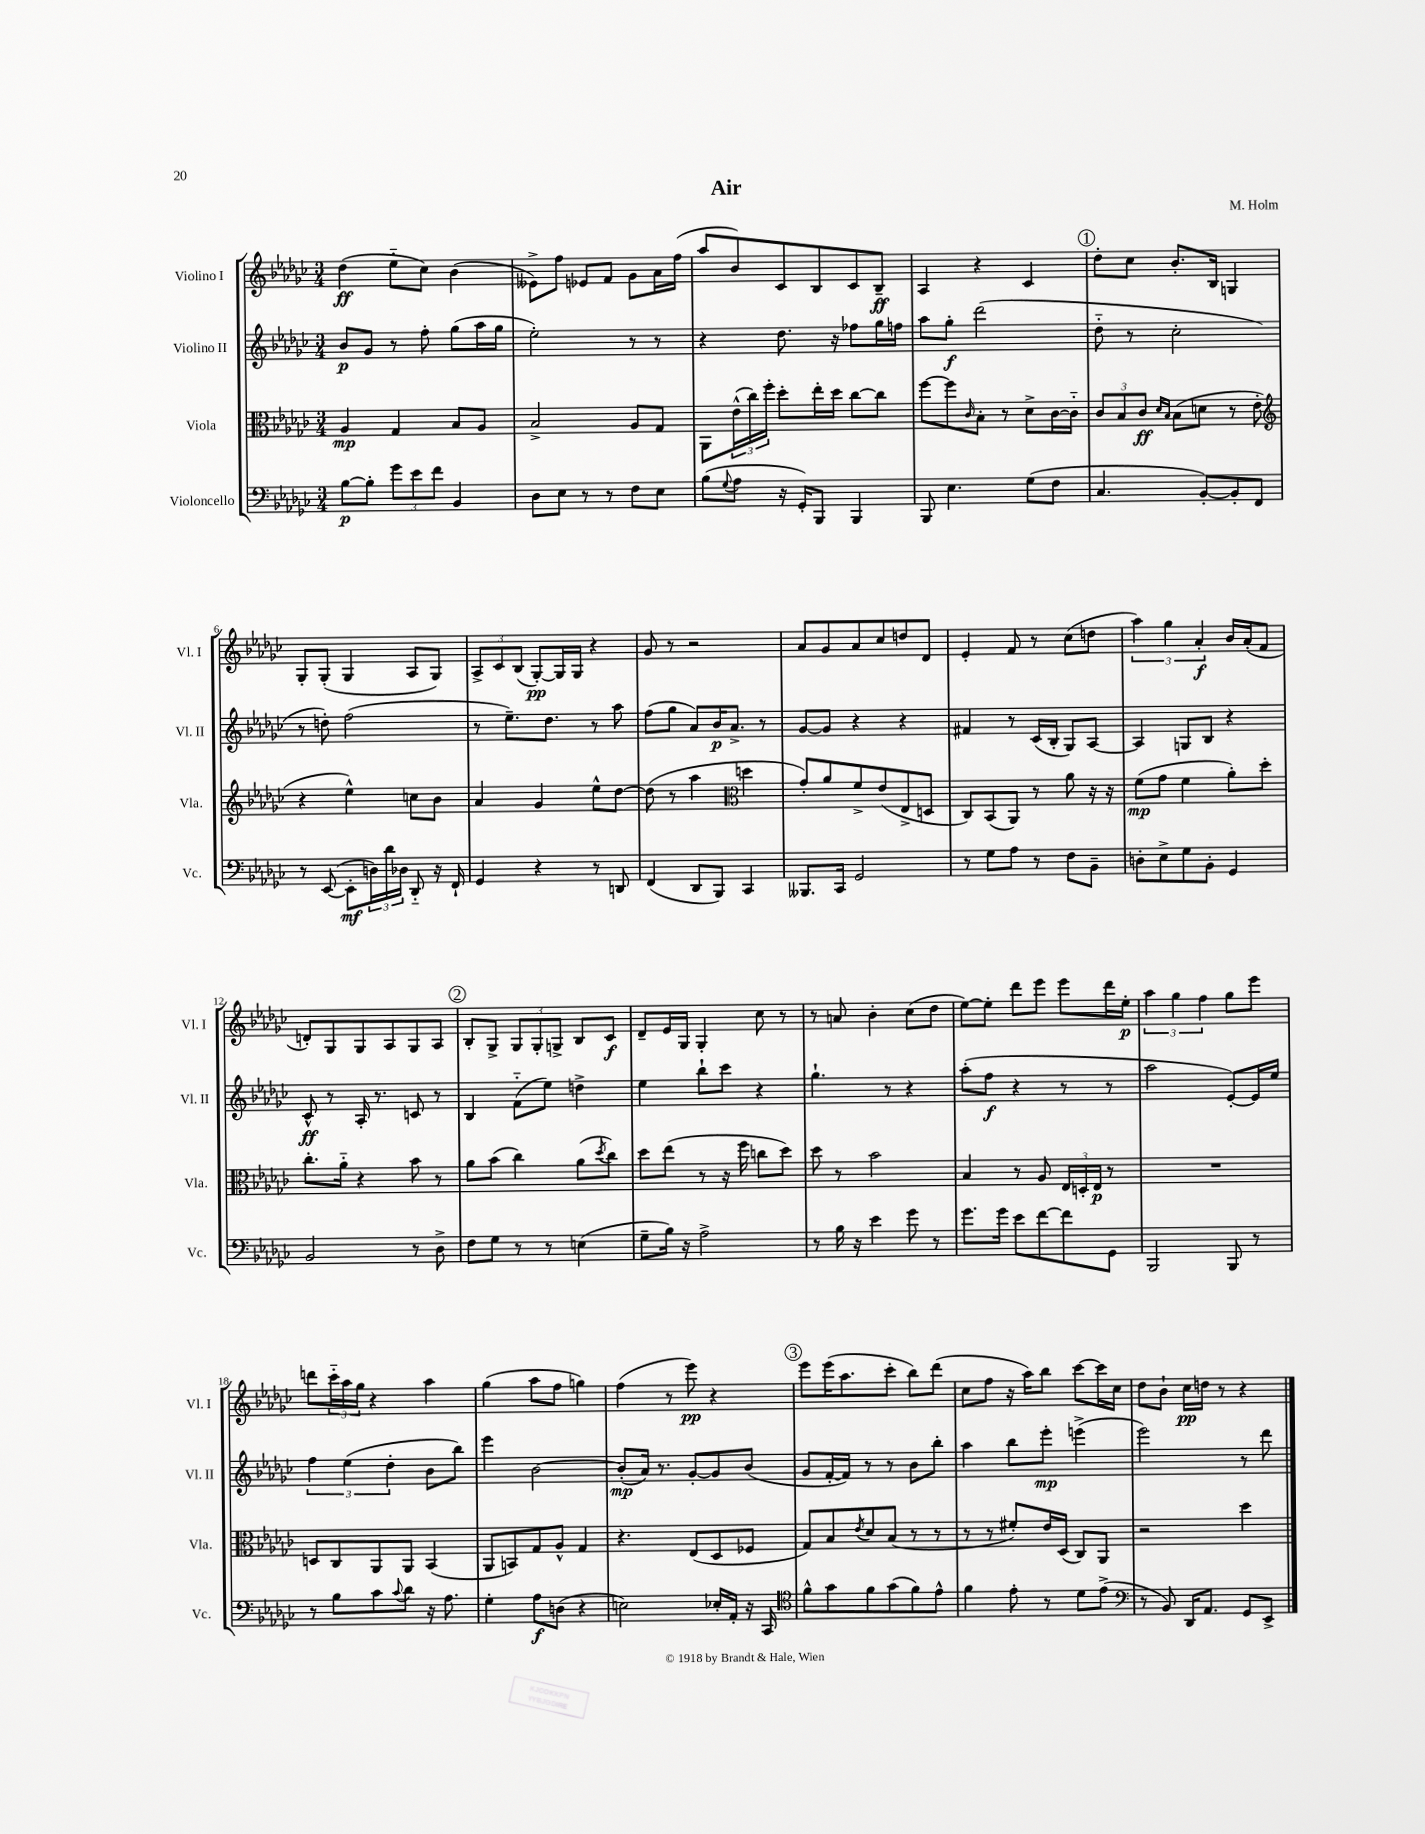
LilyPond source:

\header { title = "Air" composer = "M. Holm" }
<<
\new StaffGroup <<
\new Staff = "s0" \with { instrumentName = "Violino I" shortInstrumentName = "Vl. I" } {
    \clef treble \key ges \major \numericTimeSignature \time 3/4
    des''4\ff( ees''8-_ ces''8) bes'4( |
    eeses'8->) f''8 ees'8 f'8 ges'8 aes'16 f''16( |
    aes''8 bes'8) ces'8 bes8 ces'8 bes8--\ff |
    aes4 r4 ces'4 |
    \mark \markup { \circle "1" } des''8-. ces''8 bes'8.-. bes16 g4 |
    ges8-. ges8-.( ges4 aes8 ges8) |
    \tuplet 3/2 { aes8-> ces'8 bes8( } ges8~-.\pp) ges16 ges16 r4 |
    ges'8 r8 r2 |
    aes'8 ges'8 aes'8 ces''8 d''8 des'8 |
    ees'4-. f'8 r8 ces''8( d''8 |
    \tuplet 3/2 { aes''4) ges''4 aes'4-.\f } bes'16 aes'16-.( f'8 |
    d'8-.) ges8 ges8 aes8 ges8 aes8 |
    \mark \markup { \circle "2" } bes8-. ges8-> \tuplet 3/2 { ges8 ges8-. g8-> } bes8 ces'8\f |
    des'8-- ees'16 ges16 ges4-. ces''8 r8 |
    r8 a'8 bes'4-. ces''8( des''8 |
    ees''8~) ees''8-. des'''8 ees'''8 ees'''8 des'''16 ees''16-.\p |
    \tuplet 3/2 { aes''4 ges''4 f''4 } ges''8 ees'''8 |
    d'''8 \tuplet 3/2 { ces'''16-_ aes''16 ges''16 } r4 aes''4 |
    ges''4( aes''8 f''8 g''4) |
    f''4( r8 ees'''8\pp) r4 |
    \mark \markup { \circle "3" } ees'''8 ees'''16( aes''8. ces'''8-. bes''8) des'''8( |
    ces''8 f''8 r16 aes''16) bes''8 ces'''8~ ces'''16 ces''16 |
    des''8 bes'8-! ces''16\pp d''16 r8 r4 \bar "|." |
}
\new Staff = "s1" \with { instrumentName = "Violino II" shortInstrumentName = "Vl. II" } {
    \clef treble \key ges \major \numericTimeSignature \time 3/4
    bes'8\p ges'8 r8 f''8-. ges''8( aes''16 ges''16 |
    ees''2-.) r8 r8 |
    r4 des''8. r16 fes''8 ges''16 f''16 |
    aes''8 ges''8-.\f des'''2( |
    \mark \markup { \circle "1" } des''8-_ r8 ces''2-. |
    r8 d''8-.) f''2( |
    r8 ees''8.--) des''8. r8 aes''8 |
    f''8( ges''8 aes'8) bes'16\p aes'8.-> r8 |
    ges'8~ ges'8 r4 r4 |
    fis'4 r8 ces'16( bes16-. ges8) aes8~ |
    aes4 g8 bes8 r4 |
    ces'8-^\ff r8 aes16-. r8. c'8 r8 |
    \mark \markup { \circle "2" } bes4 f'8-_( ees''8) d''4-> |
    ees''4 bes''8-! ces'''8 r4 |
    ges''4.-! r8 r4 |
    aes''8-.( f''8\f r4 r8 r8 |
    aes''2 ees'8~-.) ees'16 ees''16 |
    \tuplet 3/2 { f''4 ees''4( des''4-. } bes'8 bes''8) |
    ees'''4 bes'2~ |
    bes'8-.\mp( aes'16) r8. ges'8~-. ges'8 bes'8( |
    \mark \markup { \circle "3" } ges'8 f'16~-. f'16) r8 r8 bes'8 bes''8-. |
    aes''4 bes''8 ees'''8-.\mp e'''4->( |
    ees'''2) r8 des'''8 \bar "|." |
}
\new Staff = "s2" \with { instrumentName = "Viola" shortInstrumentName = "Vla." } {
    \clef alto \key ges \major \numericTimeSignature \time 3/4
    aes4\mp ges4 bes8 aes8 |
    bes2-> aes8 ges8 |
    aes,8 \tuplet 3/2 { ees'16-^( ces''16) f''16-. } des''8-. ees''16-. des''16 ces''8~ ces''8 |
    f''8~ f''8 \grace { ces'16 } bes8-. r8 des'8-> ces'16~ ces'16-_ |
    \mark \markup { \circle "1" } \tuplet 3/2 { ces'8 bes8 ces'8\ff } \grace { des'16 bes16 } bes8( d'8 r8 ees'8-. |
    \clef treble r4 ees''4-^) c''8 bes'8 |
    aes'4 ges'4 ees''8-^ des''8~ |
    des''8( r8 aes''4 \clef alto d''4 |
    ges'8-.) aes'8 f'8-> ees'8( ees8-> d8 |
    ces8) bes,8( aes,8) r8 aes'8 r16 r16 |
    f'8\mp( ges'8 f'4 aes'8-.) des''8-. |
    ces''8.-. aes'16-_ r4 bes'8 r8 |
    \mark \markup { \circle "2" } aes'8 bes'8( ces''4) aes'8( \acciaccatura { des''8 } ces''8) |
    des''8 ees''8( r8 r16 f''16 c''8 des''8) |
    des''8 r8 bes'2 |
    bes4 r8 aes8 \tuplet 3/2 { ees16 d16-. ees16\p } r8 |
    R2. |
    d8 ces8 aes,8 aes,8 bes,4( |
    aes,8 b,8) ges8 aes8-^ ges4 |
    r4. ees8( des8 fes8 |
    \mark \markup { \circle "3" } ges8) bes8 \acciaccatura { ees'8 } des'8 bes8( r8 r8 |
    r8 r8 fis'8-.) ees'16 des16( ces8) aes,8 |
    r2 des''4 \bar "|." |
}
\new Staff = "s3" \with { instrumentName = "Violoncello" shortInstrumentName = "Vc." } {
    \clef bass \key ges \major \numericTimeSignature \time 3/4
    bes8~\p bes8-. \tuplet 3/2 { ges'8 ees'8 f'8 } bes,4 |
    des8 ees8 r8 r8 f8 ees8 |
    bes8( \appoggiatura { ges8 } aes8 r16 ges,16-.) bes,,8 bes,,4 |
    bes,,8 ees4. ges8( f8 |
    \mark \markup { \circle "1" } ces4. bes,8~-.) bes,8-. f,8 |
    r8 ees,8~( ees,8-.\mf \tuplet 3/2 { d16) des'16 des16 } des,8-_ r16 f,16-! |
    ges,4 r4 r8 d,8 |
    f,4( des,8 bes,,8) ces,4 |
    beses,,8. ces,16 ges,2 |
    r8 ges8 aes8 r8 f8 bes,8-- |
    d8-. ees8-> ges8 bes,8-. ges,4 |
    bes,2 r8 des8-> |
    \mark \markup { \circle "2" } f8 ges8 r8 r8 e4( |
    ges8-- bes16) r16 aes2-> |
    r8 bes16 r16 ees'4 ges'8 r8 |
    ges'8. ges'16 ees'8 f'8~ f'8 ges,8 |
    bes,,2 bes,,8 r8 |
    r8 bes8 ces'8 \appoggiatura { ces'8 } des'8 r16 aes8. |
    ges4-. aes8\f d8( r4 |
    e2) ees16-. aes,16-. r16 ces,16 |
    \mark \markup { \circle "3" } \clef tenor f'8-^ ges'8 f'8 ges'8( f'8) ees'8-^ |
    f'4 ees'8-. r8 des'8 ees'8->( |
    \clef bass r8 bes,8) des,16 aes,8. ges,8 ees,8-> \bar "|." |
}
>>
>>
